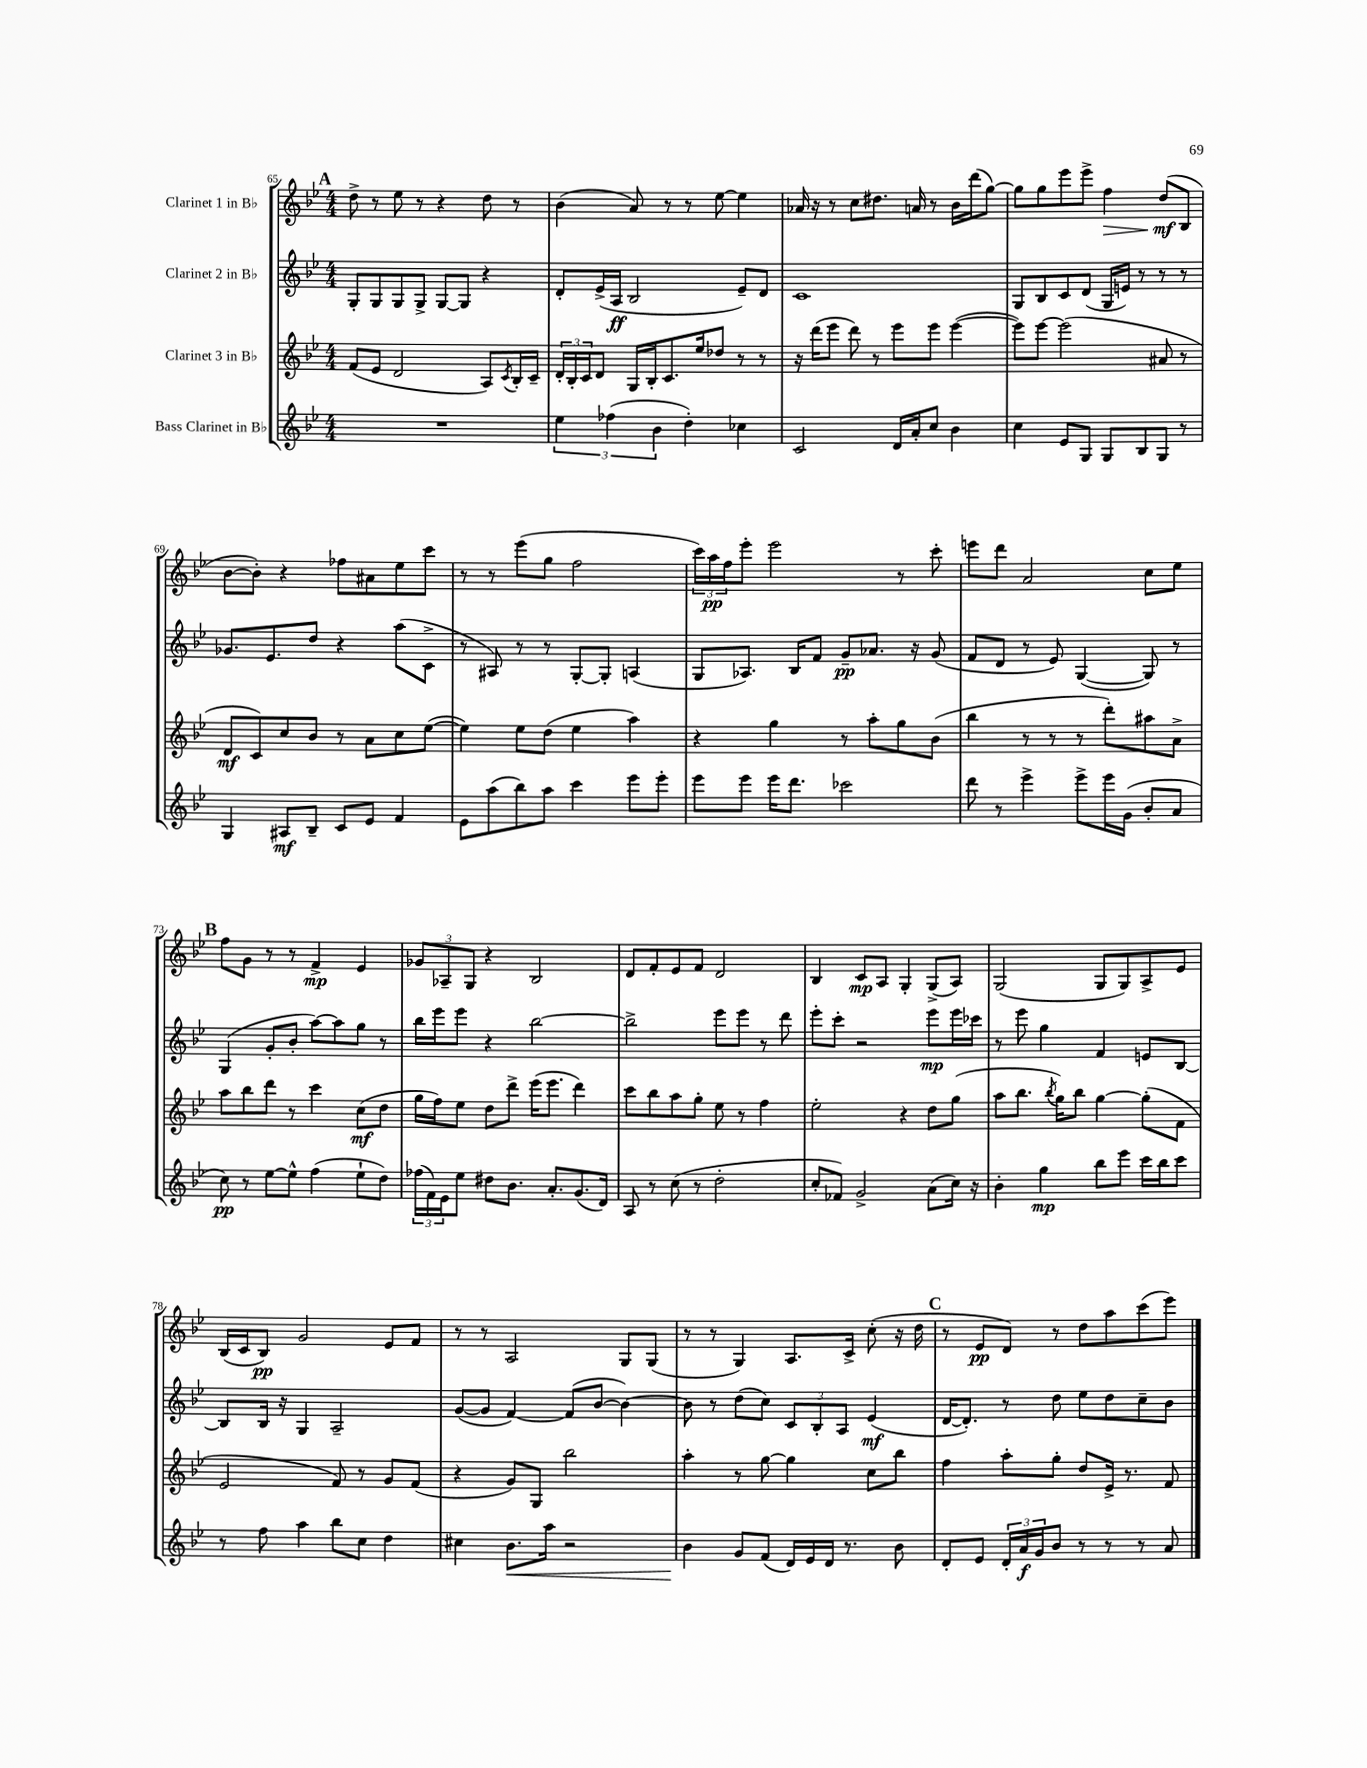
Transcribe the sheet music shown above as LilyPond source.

<<
\new StaffGroup <<
\new Staff = "s0" \with { instrumentName = "Clarinet 1 in Bb" } {
    \clef treble \key bes \major \numericTimeSignature \time 4/4
    \mark \markup { \bold "A" } d''8-> r8 ees''8 r8 r4 d''8 r8 |
    bes'4( a'8) r8 r8 ees''8~ ees''4 |
    aes'16 r16 r8 c''8 dis''8. a'16 r8 bes'16 d'''16( g''8~) |
    g''8 g''8 ees'''8 ees'''8-> f''4\> d''8\mf\!( bes8 |
    bes'8~ bes'8-.) r4 fes''8 ais'8 ees''8 c'''8 |
    r8 r8 ees'''8( g''8 f''2 |
    \tuplet 3/2 { c'''16) a''16\pp f''16 } ees'''8-. ees'''2 r8 c'''8-. |
    e'''8 d'''8 a'2 c''8 ees''8 |
    \mark \markup { \bold "B" } f''8 g'8 r8 r8 f'4->\mp ees'4 |
    \tuplet 3/2 { ges'8 aes8-- g8 } r4 bes2 |
    d'8 f'8-. ees'8 f'8 d'2 |
    bes4 c'8\mp a8 g4-. g8->( a8) |
    g2( g8 g8) a8-> ees'8 |
    bes16( c'16 bes8\pp) g'2 ees'8 f'8 |
    r8 r8 a2 g8 g8( |
    r8 r8 g4) a8. c'16-> c''8-.( r16 d''16 |
    \mark \markup { \bold "C" } r8 ees'8\pp d'8) r8 d''8 a''8 c'''8( ees'''8) \bar "|." |
}
\new Staff = "s1" \with { instrumentName = "Clarinet 2 in Bb" } {
    \clef treble \key bes \major \numericTimeSignature \time 4/4
    \mark \markup { \bold "A" } g8-. g8 g8 g8-> g8~ g8 r4 |
    d'8-. ees'16->( a16\ff bes2 ees'8--) d'8 |
    c'1 |
    g8 bes8 c'8 d'8( g16 e'16) r8 r8 r8 |
    ges'8. ees'8. d''8 r4 a''8( c'8-> |
    r8 ais8) r8 r8 g8~-. g8-. a4( |
    g8 aes8.) bes16 f'8 g'8--\pp aes'8. r16 g'8( |
    f'8 d'8 r8 ees'8) g4~( g8) r8 |
    \mark \markup { \bold "B" } g4( g'8-. bes'8-. a''8~) a''8 g''8 r8 |
    bes''16 ees'''16 ees'''8 r4 bes''2~ |
    bes''2-> ees'''8 ees'''8 r8 d'''8 |
    ees'''8-. c'''8-. r2 ees'''8\mp ees'''16 ces'''16 |
    r8 ees'''8 g''4 f'4 e'8 bes8~ |
    bes8 bes16 r16 g4 a2-- |
    g'8~( g'8 f'4~) f'8( bes'8~ bes'4~) |
    bes'8 r8 d''8( c''8) \tuplet 3/2 { c'8 bes8-. a8 } ees'4\mf( |
    \mark \markup { \bold "C" } d'16~ d'8.-.) r8 d''8 ees''8 d''8 c''8-- bes'8 \bar "|." |
}
\new Staff = "s2" \with { instrumentName = "Clarinet 3 in Bb" } {
    \clef treble \key bes \major \numericTimeSignature \time 4/4
    \mark \markup { \bold "A" } f'8( ees'8 d'2 a8) \acciaccatura { c'8 } bes16-. c'16-- |
    \tuplet 3/2 { d'16-. bes16-. c'16 } d'8 g16 bes16-. c'8. ees''16 des''8 r8 r8 |
    r16 d'''16( ees'''8 d'''8) r8 ees'''8 ees'''8 ees'''4~( |
    ees'''8) ees'''8~ ees'''2( ais'8 r8 |
    d'8\mf c'8) c''8 bes'8 r8 a'8 c''8 ees''8~( |
    ees''4) ees''8 d''8( ees''4 a''4) |
    r4 g''4 r8 a''8-. g''8 bes'8( |
    bes''4 r8 r8 r8 d'''8-.) ais''8 a'8-> |
    \mark \markup { \bold "B" } a''8 bes''8 d'''8 r8 c'''4 c''8\mf( d''8 |
    g''16 f''16) ees''8 d''8 d'''8-> ees'''16( ees'''8. d'''4) |
    c'''8 bes''8 a''8 g''8-. ees''8 r8 f''4 |
    ees''2-. r4 d''8 g''8( |
    a''8 bes''8. \acciaccatura { bes''8 } g''16) bes''8 g''4~ g''8-.( f'8 |
    ees'2 f'8) r8 g'8 f'8( |
    r4 g'8) g8 bes''2 |
    a''4-. r8 g''8~ g''4 c''8 bes''8 |
    \mark \markup { \bold "C" } f''4 a''8-. g''8-. d''8 ees'16-> r8. f'8 \bar "|." |
}
\new Staff = "s3" \with { instrumentName = "Bass Clarinet in Bb" } {
    \clef treble \key bes \major \numericTimeSignature \time 4/4
    \mark \markup { \bold "A" } R1 |
    \tuplet 3/2 { ees''4 fes''4( bes'4 } d''4-.) ces''4 |
    c'2 d'16 a'16-. c''8 bes'4 |
    c''4 ees'8 g8 g8 bes8 g8 r8 |
    g4 ais8\mf bes8-- c'8 ees'8 f'4 |
    ees'8 a''8( bes''8) a''8 c'''4 ees'''8 ees'''8-. |
    ees'''8 ees'''8 ees'''16 d'''8. ces'''2 |
    d'''8 r8 ees'''4-> ees'''8-> ees'''16 g'16( bes'8-. a'8 |
    \mark \markup { \bold "B" } c''8\pp) r8 ees''8~ ees''8-^ f''4( ees''8-! d''8) |
    \tuplet 3/2 { fes''16( f'16) ees'16 } ees''8 dis''8 bes'8. a'8.-. g'8.( d'16) |
    a8 r8 c''8( r8 d''2-. |
    c''8-. fes'8) g'2-> a'8( c''16) r16 |
    bes'4-. g''4\mp bes''8 ees'''8 c'''16 bes''16 c'''8 |
    r8 f''8 a''4 bes''8 c''8 d''4 |
    cis''4 bes'8.\< a''16 r2 |
    bes'4\! g'8 f'8( d'16) ees'16 d'16 r8. bes'8 |
    \mark \markup { \bold "C" } d'8-. ees'8 \tuplet 3/2 { d'16-. a'16\f g'16 } bes'8 r8 r8 r8 a'8 \bar "|." |
}
>>
>>
\layout { \context { \Score currentBarNumber = #65 } }
